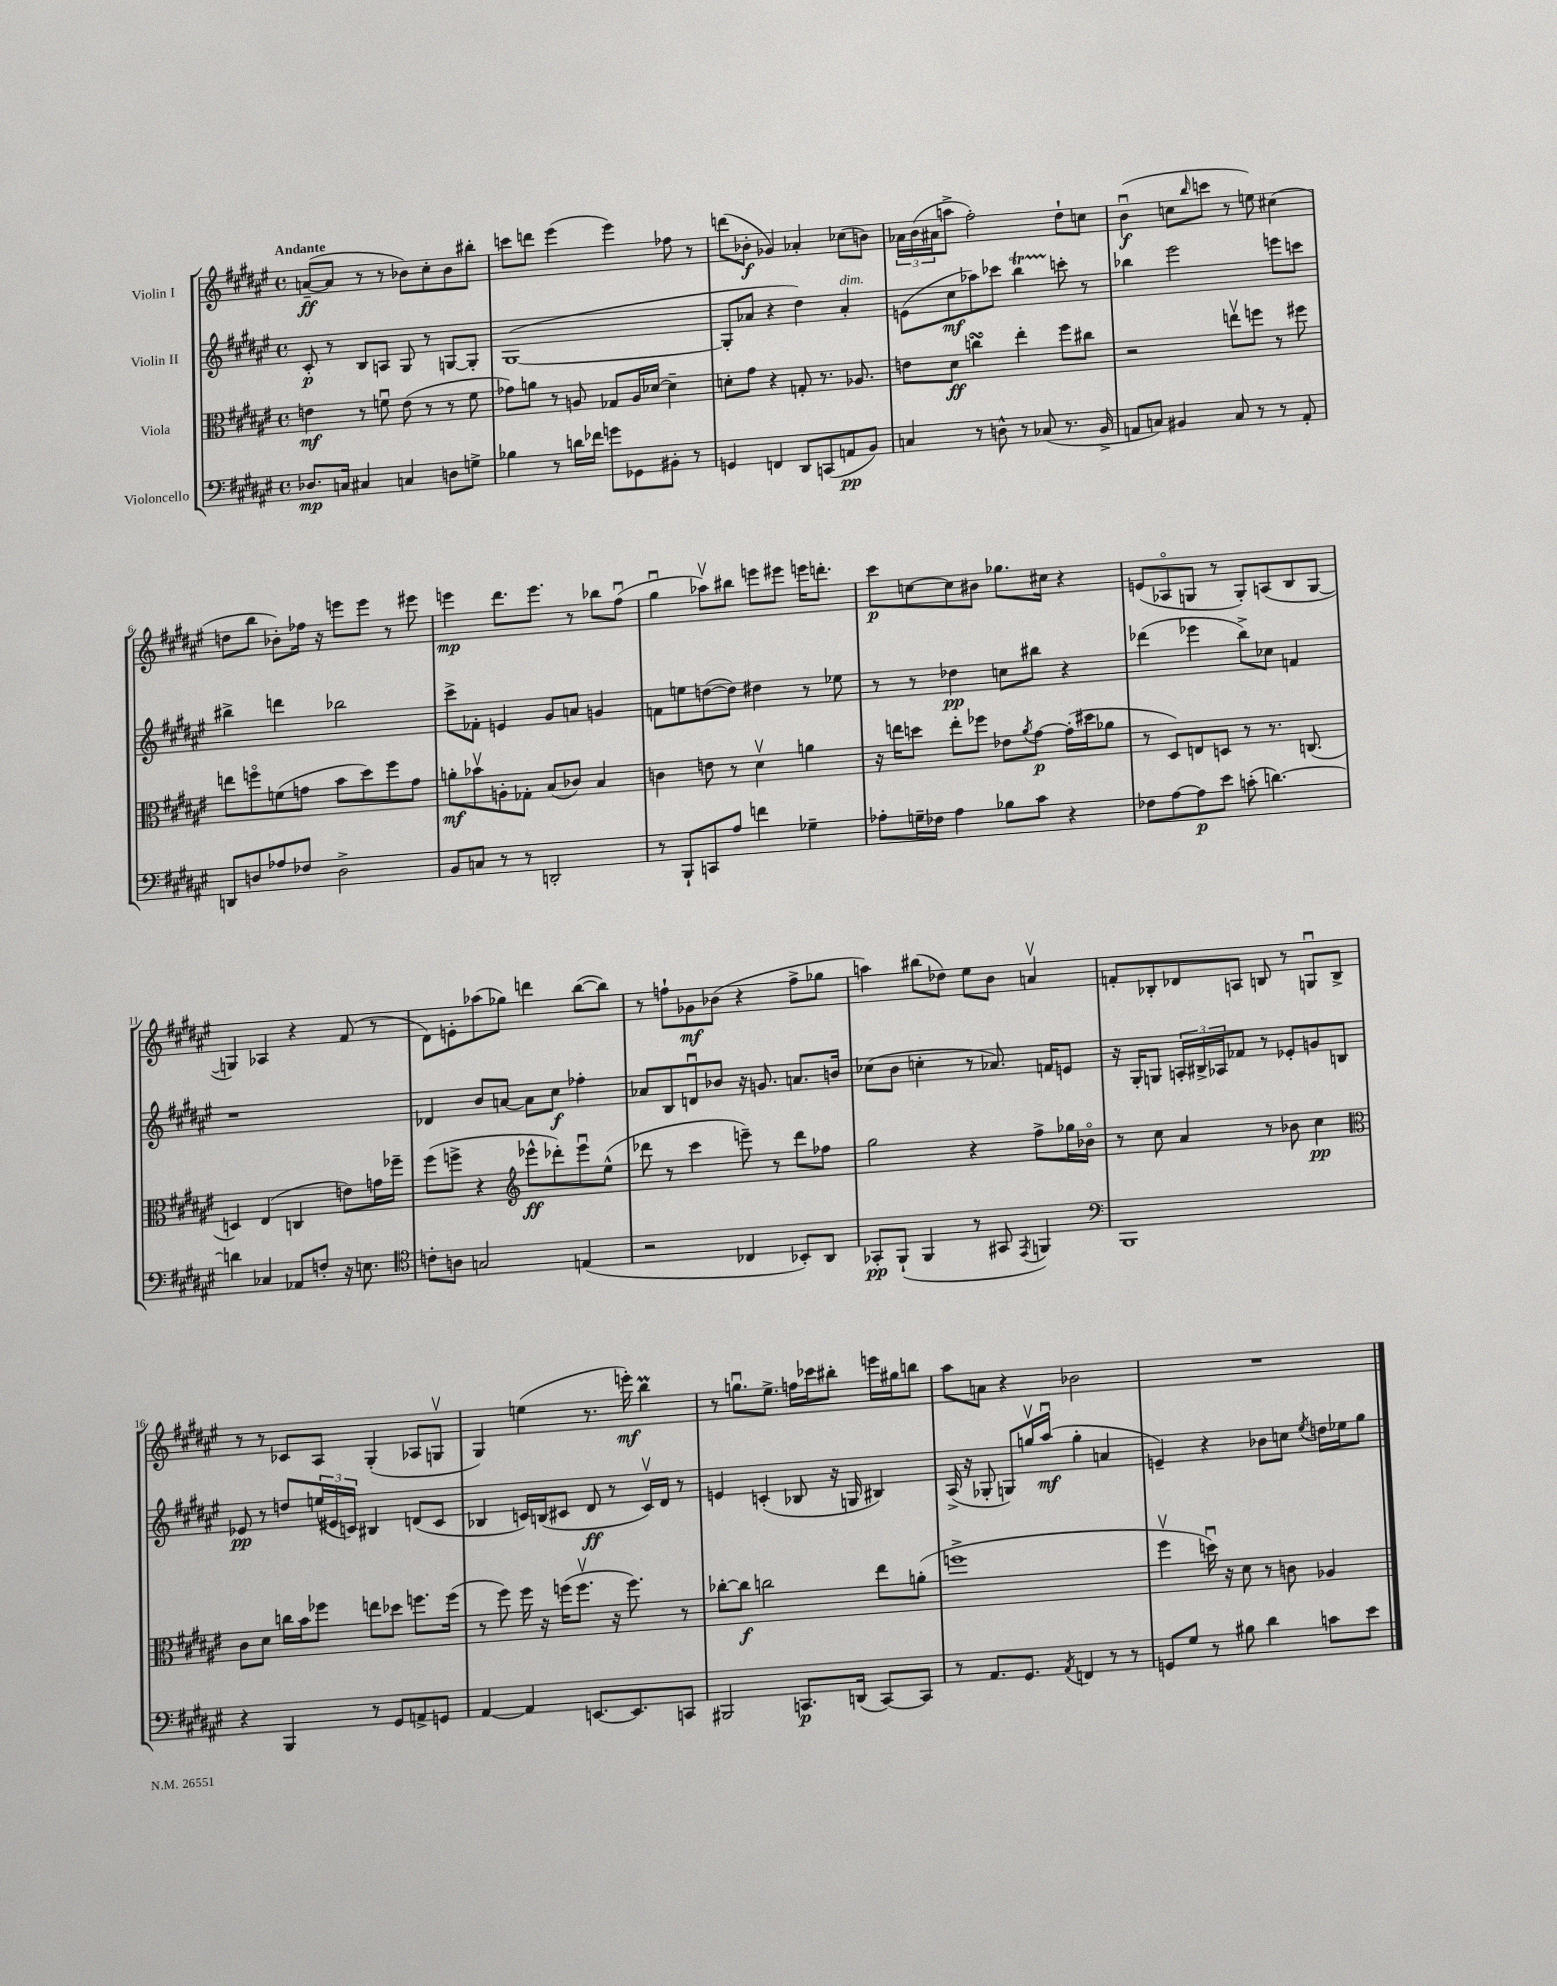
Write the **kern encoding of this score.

**kern	**kern	**kern	**kern
*staff4	*staff3	*staff2	*staff1
*clefF4	*clefC3	*clefG2	*clefG2
*k[f#c#g#d#a#e#]	*k[f#c#g#d#a#e#]	*k[f#c#g#d#a#e#]	*k[f#c#g#d#a#e#]
*M4/4	*M4/4	*M4/4	*M4/4
*met(c)	*met(c)	*met(c)	*met(c)
8.D-/L	4e\	8c#'/	([8a~/L
.	.	8r	8a/]J
16C/Jk	.	.	.
4C#/	8r	8B/L	8r
.	8fu\	8A/J	8r
4C/	(8e\	8G#/	8b-\L)
.	8r	8r	8cc#'\
8D\L	8r	[8G/L	8b-\
8G^\J	8f\	8G'/]J	8bb#'\J
=	=	=	=
4B-\	8g-\L)	([1G#	8ccc\L
.	8a\J	.	8ddd\J
8r	8r	.	(4eee#\
16d\LL	8A/	.	.
16f-\JJ	.	.	.
8g\L	8G-/L	.	4eee#\)
8GG-\	16A/L	.	.
.	[16d-/JJ	.	.
8BB#'\J	4d-~\]	.	8ff-\
8r	.	.	8r
=	=	=	=
4GG/	8d'\L	8G#'/]L	(8ddd\L
.	8g#\J	8a-/J	8b-'\J
4FF/	4r	4r	4g-/)
8DD#/L	8G'/	4dd#\)	4a-'/
(8CC/	8.r	.	.
8AA/	.	4a-'/	(8cc-\L
.	8.A-/	.	.
8BB/J)	.	.	8b\J)
=	=	=	=
4C/	8e\L	(8e\L	24a-\LL
.	.	.	(24b\
.	.	.	24a#\J
.	8d#\J	8cc#\	8aa^\J
8r	4cc\	8aa-\)	2ff#'\)
8D^^\	.	8ccc-\J	.
8r	4ee#'\	4bb\	.
(8C-/	.	.	.
8.r	8ff#\L	8ccc'\	8dd#`\L
.	8cc#\J	8r	8cc\J
16BB^/	.	.	.
=	=	=	=
8AA/L	2r	4bb-\	(4bu\
8C/J)	.	.	.
4BB#/	.	2eee#\	8cc\L
.	.	.	16qqbb/
.	.	.	8ccc\J
8C/	8eev\L	.	8r
8r	8ff\J	.	8ee\)
8r	8r	8eee\L	(4cc#\
8AA'/	8ff#\	8ccc\J	.
=	=	=	=
8DD/L	8ee\L	4bb#^\	8dd\L
8D/	8ffo\	.	8bb\J
8A-/	(8f\	4ddd\	8b-'\L)
8F-/J	8g\J	.	16ff-\Jk
.	.	.	16r
2D^\	8b\L	2bb-\	8eee\L
.	8dd#\)	.	8eee\J
.	8ff\	.	8r
.	8g\J	.	8eee#\
=	=	=	=
8BB/L	8a'\L	8ccc#^\L	4eee\
8C/J	8b-v\	8f-'\J	.
8r	8A'\	4e/	8.ddd#\L
8r	8G-'\J	.	.
.	.	.	8.eee\J
2DD'/	(8B/L	8g#/L	.
.	8c-/J)	8a/J	8r
.	4B/	4g/	8bb-\L
.	.	.	(8ff#u\J
=	=	=	=
8r	4c\	8f\L	4gg#u\
8BBB`/L	.	8ee\	.
8CC/	8e\	([8dd\	8aa-v\L)
8A#/J	8r	8dd\]J)	8bb#\J
4f\	4d#v\	4dd#\	8eee\L
.	.	.	8eee#\J
4G-~\	4a\	8r	16eee\LK
.	.	.	8.ddd'\J
.	.	8ee-\	.
=	=	=	=
8A-'\L	16r	8r	8ccc#\L
.	16ee\LK	.	.
16G~\L	8dd\J	8r	[8cc\
16F-\JJ	.	.	.
4A-\	8ee'\L	4dd-\	8cc\]
.	8ff-\J	.	8b#\J
8B-\L	8e-\L	8cc\L	8.gg-\L
.	8qa#/	.	.
8c#\J	[8g#\J	8bb#\J	.
.	.	.	16cc#\Jk
4r	(16g#'\]LL	4r	4r
.	16dd#\J	.	.
.	8a-\J	.	.
=	=	=	=
8F-\L	8r	(4ddd-\	(8e/L
[8A#\	8D#/L)	.	8A-o/
8A#\]	8E/	4eee-\	8G/J
8e#\J	8D/J	.	8r
(8c'\	8r	8bb^\L)	8G'/L)
[4.d\)	8.r	8cc-\J	(8A/
.	.	4f/	8B/
.	(8.C/	.	.
.	.	.	[8G/J
=	=	=	=
4d\]	4D/)	1r	4G/])
4C-/	(4E#/	.	4A-/
8AA-/L	4C/	.	4r
8F'/J	.	.	.
16r	8e\L)	.	(8f#/
8.E\	.	.	.
.	16g\L	.	8r
.	16ff-~\JJ	.	.
=	=	=	=
*clefC4	*	*	*
8c'\L	(8ff#\L	4d-/	8d#\L)
8A\J	8ff^\J	.	8e'\
2G/	4r	8b/L	(8aa-\
.	.	[8a/J	8gg-\J)
*	*clefG2	*	*
.	8eee-^^\L	8a\]L	4ddd\
.	8ddd-'\)	8cc#\J	.
(4E/	8eee-u\	4ff-'\	([8bb\L
.	(8ee#^^\J	.	8bb\]J)
=	=	=	=
2r	8ddd-\	8a-/L	8r
.	8r	8B/	8ff`\L
.	4ccc#\	8du/	8g-\
.	.	8b-/J	(8b-\J
4C-/	8eee~\)	16r	4r
.	.	8.g/	.
.	8r	.	.
8BB-'/L)	8ddd-\L	8.a/L	8ff^\L
8AA#/J	8ff-\J	.	8gg-\J
.	.	16b/Jk	.
=	=	=	=
8GG-'/L	2gg#\	(8cc-\L	4aa\)
(8FF#`/J	.	8b\J	.
4FF#/	.	4cc'\	(8bb#\L
.	.	.	8dd-\J)
8r	4r	8r	8ee#\L
8GG#/	.	8.a-/)	8b\J
8qEE#/	.	.	.
4FF/)	8ff#^\L	.	4av/
.	.	16f/LK	.
.	16gg-\L	8e/J	.
.	16b-o\JJ	.	.
=	=	=	=
*clefF4	*	*	*
1BBB	8r	16r	8f'/L
.	.	16G#'/LK	.
.	8cc#\	8G/J	8B-'/
.	4a#/	24A'/LL	8d-/
.	.	24B#^/	.
.	.	24A-/J	.
.	.	8f-/J	8A/J
.	8r	8r	8B/
.	8b-\	8e-'/L	8r
.	4cc#\	8g/	8Gu/L
.	.	8B/J	8B^/J
=	=	=	=
*	*clefC3	*	*
4r	8c#\L	8e-/	8r
.	8d#\J	8r	8r
4BBB/	16cc\LL	8dd/L	8c-/L
.	16b\J	.	.
.	8ff-\J	(24ee/L	8A#/J
.	.	24e#/	.
.	.	24c/JJ)	.
8r	8ee\L	4B#/	(4G#'/
8GG#/L	8dd-\J	.	.
8AA^/	8.ff\L	(8d/L	8A-/L
8GG/J	.	8c/J	8Gv/J
.	(16ff\Jk	.	.
=	=	=	=
[4AA#/	8r	4B-/	4G#/)
.	8ff#\)	.	.
4AA#/]	16ff#\	16c/LL)	(4ee\
.	16r	(16B/J	.
.	(16ff\LK	8c#/J	.
.	8.ffv\J	.	.
[8.EE/L	.	8d#/	8.r
.	16r	8r	.
8.EE/]	8.ff\)	.	16eee'\)
.	.	16c#v/LL)	4bb\
.	.	16d#/JJ	.
8CC/J	8r	8r	.
=	=	=	=
2BBB#/	[8cc-'\L	4e/	8r
.	8cc-\]J	.	8.ggu\L
.	2cc\	(4c'/	.
.	.	.	8.ee#^\J
8.CC/L	.	8B-/	16ff\LL
.	.	.	16ccc-\J
.	.	16r	8bb#'\J
(16DD/Jk	.	16G/	.
[8CC/L)	8ee#\L	4B#/)	16eee\LL
.	.	.	16gg#\J
8CC/]J	(8a'\J	.	8bb\J
=	=	=	=
8r	1ff^	(16A#^/	8aa#\L
.	.	16r	.
8.AA#/L	.	8G-'/	8a\J
.	.	8G/L)	4r
8.GG#/J	.	.	.
.	.	16ggv/L	.
.	.	(16aa#u/JJ	.
8qAA#/	.	.	.
4FF/	.	4gg'\	2b-\
8r	.	4a/	.
8r	.	.	.
=	=	=	=
8GG/L	4ff#v\	4e~/)	1r
8G#/J	.	.	.
8r	16ddu\)	4r	.
.	16r	.	.
8B#\	8d#\	.	.
4d#\	8r	8b-\L	.
.	8c\	8cc\J	.
.	.	8qee#/	.
8c\L	4A-/	16dd\LL	.
.	.	16ee-\J	.
8e#\J	.	8gg#\J	.
==	==	==	==
*-	*-	*-	*-
